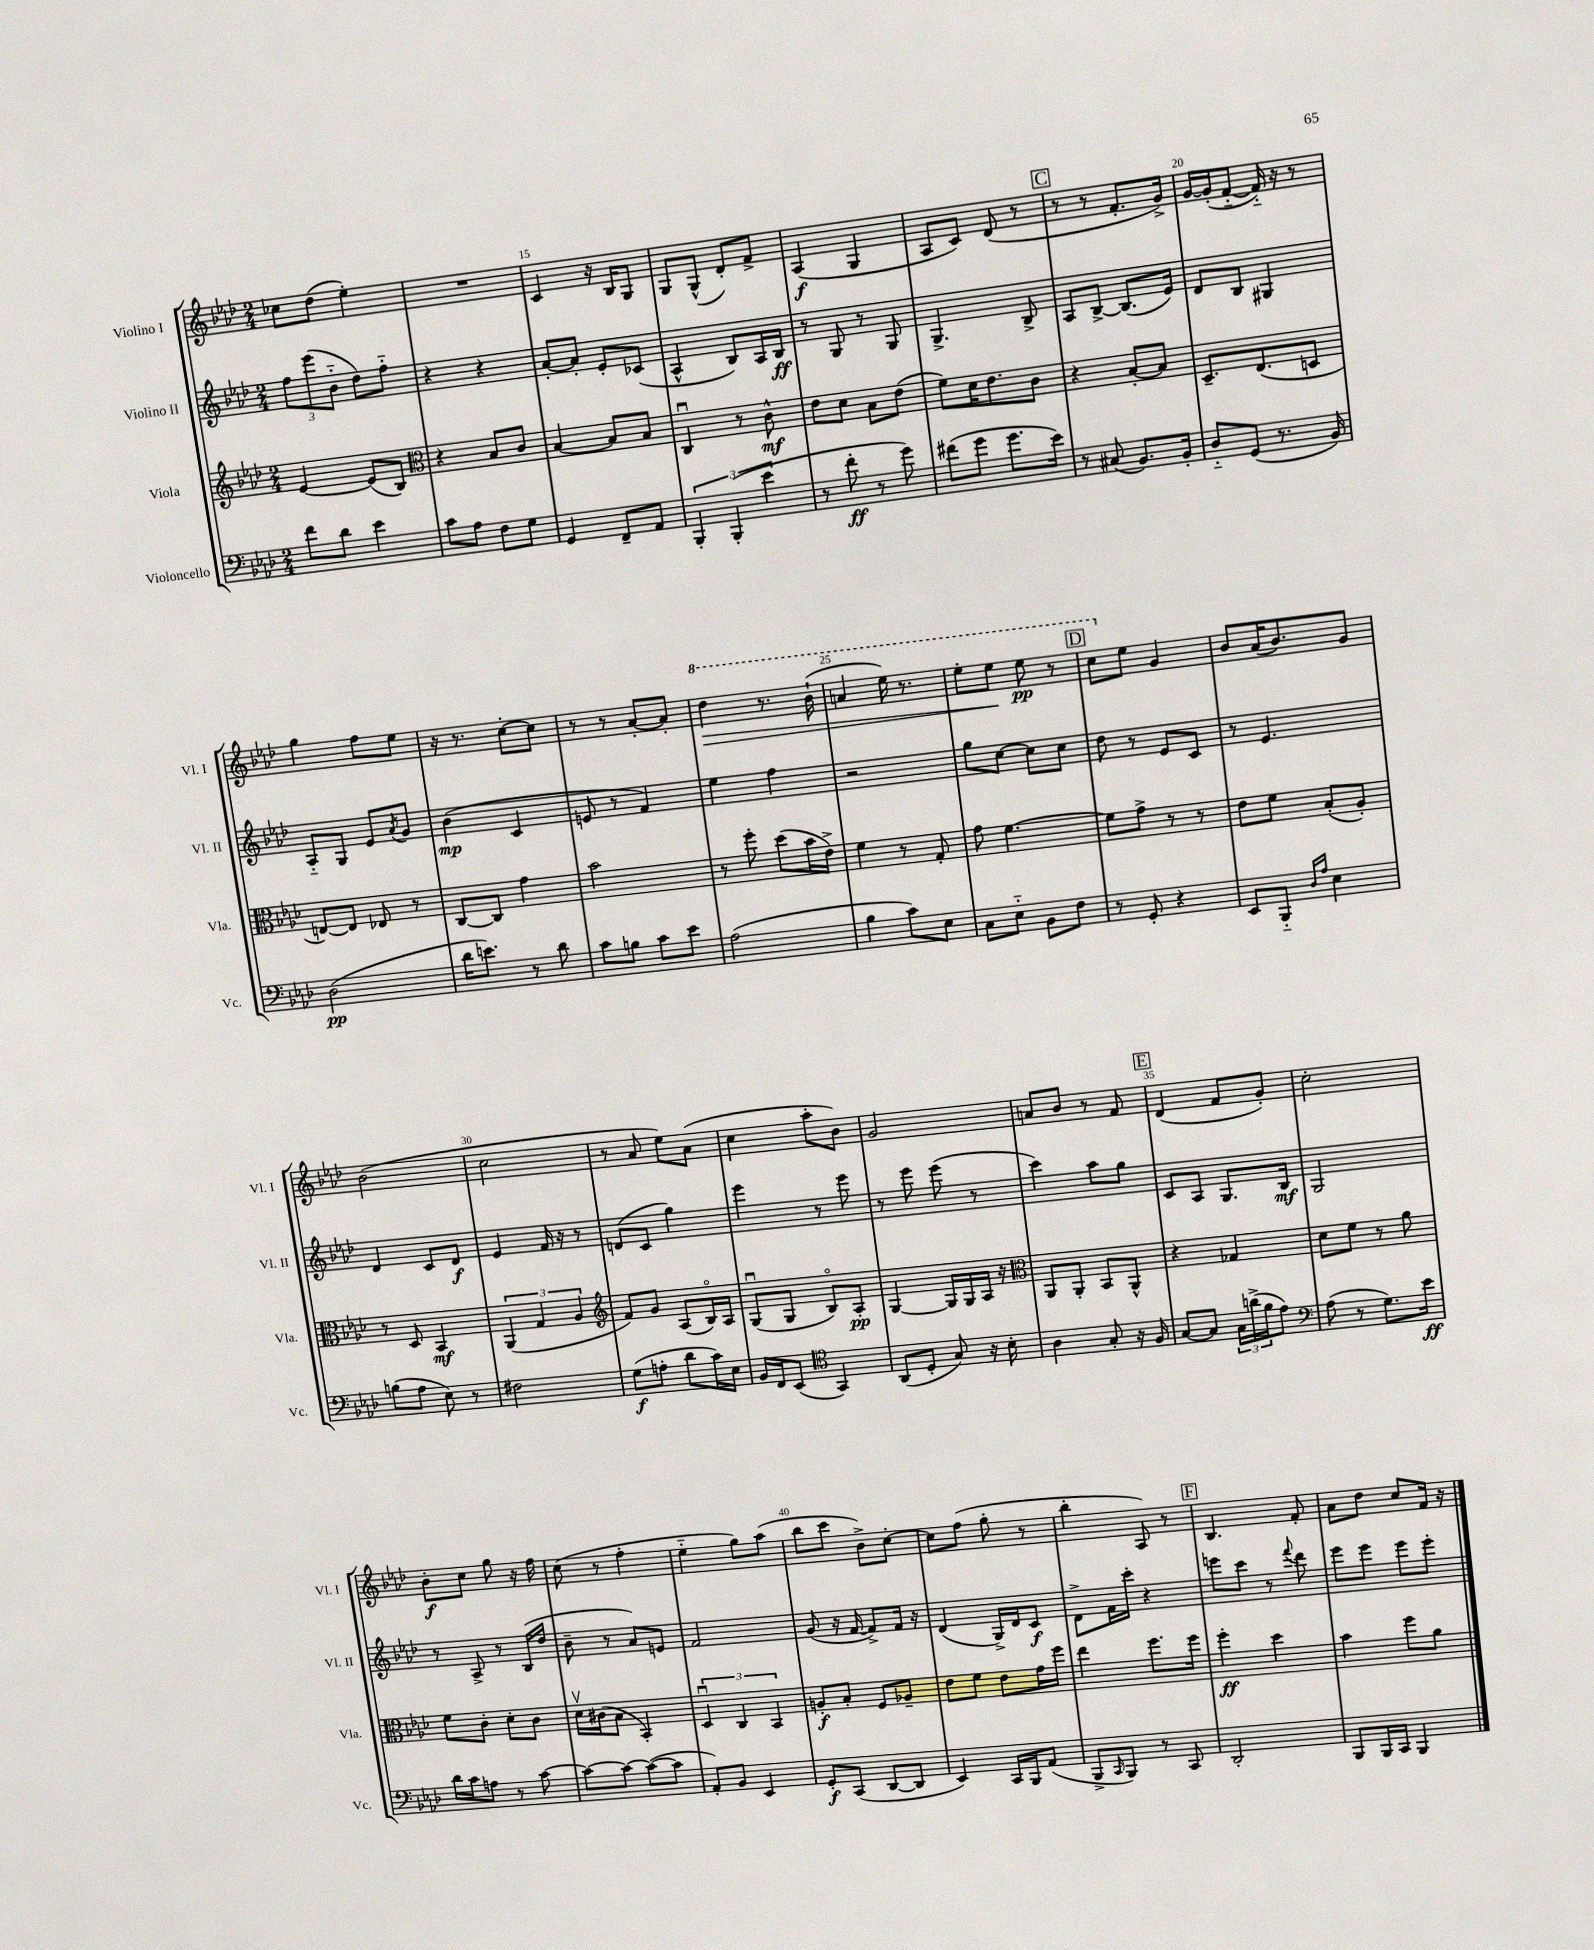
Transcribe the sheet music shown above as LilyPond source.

<<
\new StaffGroup <<
\new Staff = "s0" \with { instrumentName = "Violino I" shortInstrumentName = "Vl. I" } {
    \clef treble \key aes \major \numericTimeSignature \time 2/4
    ces''8 des''8( ees''4-.) |
    R2 |
    c'4 r16 bes16 g8 |
    g8 g8-^( des'8-.) f'8-> |
    aes4\f( g4 |
    aes8 c'8) des'8( r8 |
    \mark \markup { \box "C" } r8 r8 f'8.-. g'16->) |
    g'16~ g'16-.( f'8~-_ f'16-_) r16 r8 |
    g''4 f''8 ees''8 |
    r16 r8. c''8~-. c''8 |
    r8 r8 aes'8~-. aes'8-. |
    \ottava #1 des'''4\> r8. bes''16-!( |
    a''4 ees'''16) r8. |
    ees'''8-. ees'''8\! ees'''8\pp r8 |
    \mark \markup { \box "D" } c'''8 \ottava #0 ees''8 g'4 |
    bes'8 aes'16( bes'8.) g'8 |
    bes'2( |
    c''2 |
    r8 aes'8 ees''8) aes'8( |
    c''4 aes''8-. bes'8) |
    g'2 |
    a'8 bes'8 r8 f'8 |
    \mark \markup { \box "E" } des'4( f'8 g'8-.) |
    c''2-. |
    bes'8-.\f c''8 g''8 r16 f''16 |
    c''8( r8 f''4-. |
    ees''4-_ g''8) aes''8( |
    bes''8 c'''8 bes'8->) c''8~-. |
    c''8 f''8( g''8-. r8 |
    bes''4-. aes8) r8 |
    \mark \markup { \box "F" } bes4. f'8-. |
    aes'8 des''8 c''8 f'16 r16 \bar "|." |
}
\new Staff = "s1" \with { instrumentName = "Violino II" shortInstrumentName = "Vl. II" } {
    \clef treble \key aes \major \numericTimeSignature \time 2/4
    \tuplet 3/2 { f''8 ees'''8( bes'8-_ } des''8) f''8-_ |
    r4 r4 |
    aes'8~-. aes'8-. ees'8-. ces'8( |
    aes4-^ bes8) aes16 bes16\ff |
    r8 g8 r8 g8 |
    g4.-> bes8-> |
    \mark \markup { \box "C" } aes8 bes8~-> bes8.( ees'16) |
    des'8 bes8 gis4 |
    aes8-_ g8 ees'8 \acciaccatura { aes'8 } g'8 |
    bes'4\mp( c'4 |
    e'8 r8 f'4) |
    ees''4 f''4 |
    r2 |
    g''8 c''8~ c''8 c''8 |
    \mark \markup { \box "D" } des''8 r8 ees'8 c'8 |
    r8 ees'4. |
    des'4 c'8 des'8\f |
    ees'4 f'16 r16 r8 |
    d'8( c'8 g''4) |
    ees'''4 r8 ees'''8 |
    r8 ees'''8 ees'''8( r8 |
    c'''4) aes''8 g''8 |
    \mark \markup { \box "E" } c'8 aes8 g8. bes16\mf |
    g2 |
    r8 aes8-> r8 bes16( des''16 |
    bes'8-- r8 aes'8) e'8 |
    f'2 |
    g'8( r16 f'16~ f'8->) f'16 r16 |
    des'4( g16->) des'16 c'8\f |
    des'8-> f'16 c'''16-. r4 |
    \mark \markup { \box "F" } e'''8 c'''8 r8 \appoggiatura { f'''8 } des'''8 |
    ees'''8 ees'''8 ees'''8 ees'''8-. \bar "|." |
}
\new Staff = "s2" \with { instrumentName = "Viola" shortInstrumentName = "Vla." } {
    \clef treble \key aes \major \numericTimeSignature \time 2/4
    ees'4~ ees'8( bes8) |
    \clef alto r4 bes8 c'8 |
    bes4~ bes8 bes8 |
    c4\downbow r8 c'8-^\mf |
    ees'8 des'8 bes8 ees'8( |
    f'8) des'16 ees'8. c'8 |
    \mark \markup { \box "C" } r4 bes8~-. bes8 |
    des8.-- ees8.( d8 |
    e8~) e8 ees8 r8 |
    c8~ c8 g'4 |
    bes'2 |
    r8 f''8-. des''8( bes'16 ees'16->) |
    f'4 r8 g8-. |
    g'8 f'4.~ |
    \mark \markup { \box "D" } f'8 g'8-> r8 r8 |
    ees'8 f'8 bes8-.( aes8-.) |
    r8 des8 bes,4\mf |
    \tuplet 3/2 { aes,4( g4 aes4 } |
    \clef treble f'8) g'8 aes8( bes16\flageolet) aes16 |
    g8\downbow( g8 bes8\flageolet) aes8-.\pp |
    g4~ g16 g16 aes16 r16 |
    \clef alto aes,8 aes,8-. bes,8 aes,8-^ |
    \mark \markup { \box "E" } r4 ges4 |
    des'8 f'8 r8 aes'8 |
    f'8 c'8-. des'8-. c'8 |
    des'16\upbow cis'16( bes8 bes,4-.) |
    \tuplet 3/2 { des4\downbow c4 bes,4 } |
    a8-.\f bes8-. f8 aes8-- |
    ees'8 f'8 ees'8 g'16 f''16 |
    ees''4 f''8. f''16 |
    \mark \markup { \box "F" } f''4-.\ff des''4 |
    bes'4 f''8 aes'8 \bar "|." |
}
\new Staff = "s3" \with { instrumentName = "Violoncello" shortInstrumentName = "Vc." } {
    \clef bass \key aes \major \numericTimeSignature \time 2/4
    f'8 des'8 ees'4 |
    c'8 aes8 f8 g8 |
    g,4 f,8-- aes,8 |
    \tuplet 3/2 { bes,,4-. bes,,4-.( ees'4 } |
    r8 f'8-.\ff r8 g'8) |
    fis'8( g'8 g'8. ees'16) |
    \mark \markup { \box "C" } r8 cis8( bes,8.) bes,16-. |
    des8-_ g,8( r8. bes,16) |
    des2\pp( |
    des'16 e'8.) r8 des'8 |
    c'8 b8 c'8 ees'8 |
    aes2( |
    bes4 c'8) ees8 |
    c8 ees8-_ bes,8 f8 |
    \mark \markup { \box "D" } r8 g,8-. r4 |
    ees,8 bes,,8-_ \grace { des16 aes16 } ees4 |
    b8( aes8 ees8) r8 |
    fis2 |
    g8\f( a8-. des'8 c'16) ees16 |
    bes,16 f,16 ees,8( \clef tenor g,4) |
    aes,8( des8-. g8) r16 bes16-. |
    aes4 g8-. r16 f16 |
    \mark \markup { \box "E" } g8~ g8 \tuplet 3/2 { g16 a'16->( f'16 } ees'8) |
    \clef bass aes8( r8 g8.) ees'16\ff |
    des'16 c'16 a8 r8 c'8~ |
    c'8~ c'8~ c'8~( c'8 |
    aes,8-.) bes,8 ees,4 |
    g,8-.\f c,8( des,8~ des,8 |
    ees,4) c,16 bes,,16 aes,8( |
    bes,,8-> \grace { c,16 } bes,,8) r8 c,8 |
    \mark \markup { \box "F" } des,2-. |
    bes,,8 bes,,16 c,16 bes,,4 \bar "|." |
}
>>
>>
\layout { \context { \Score currentBarNumber = #13 \override BarNumber.break-visibility = ##(#f #t #t) barNumberVisibility = #(every-nth-bar-number-visible 5) } }
